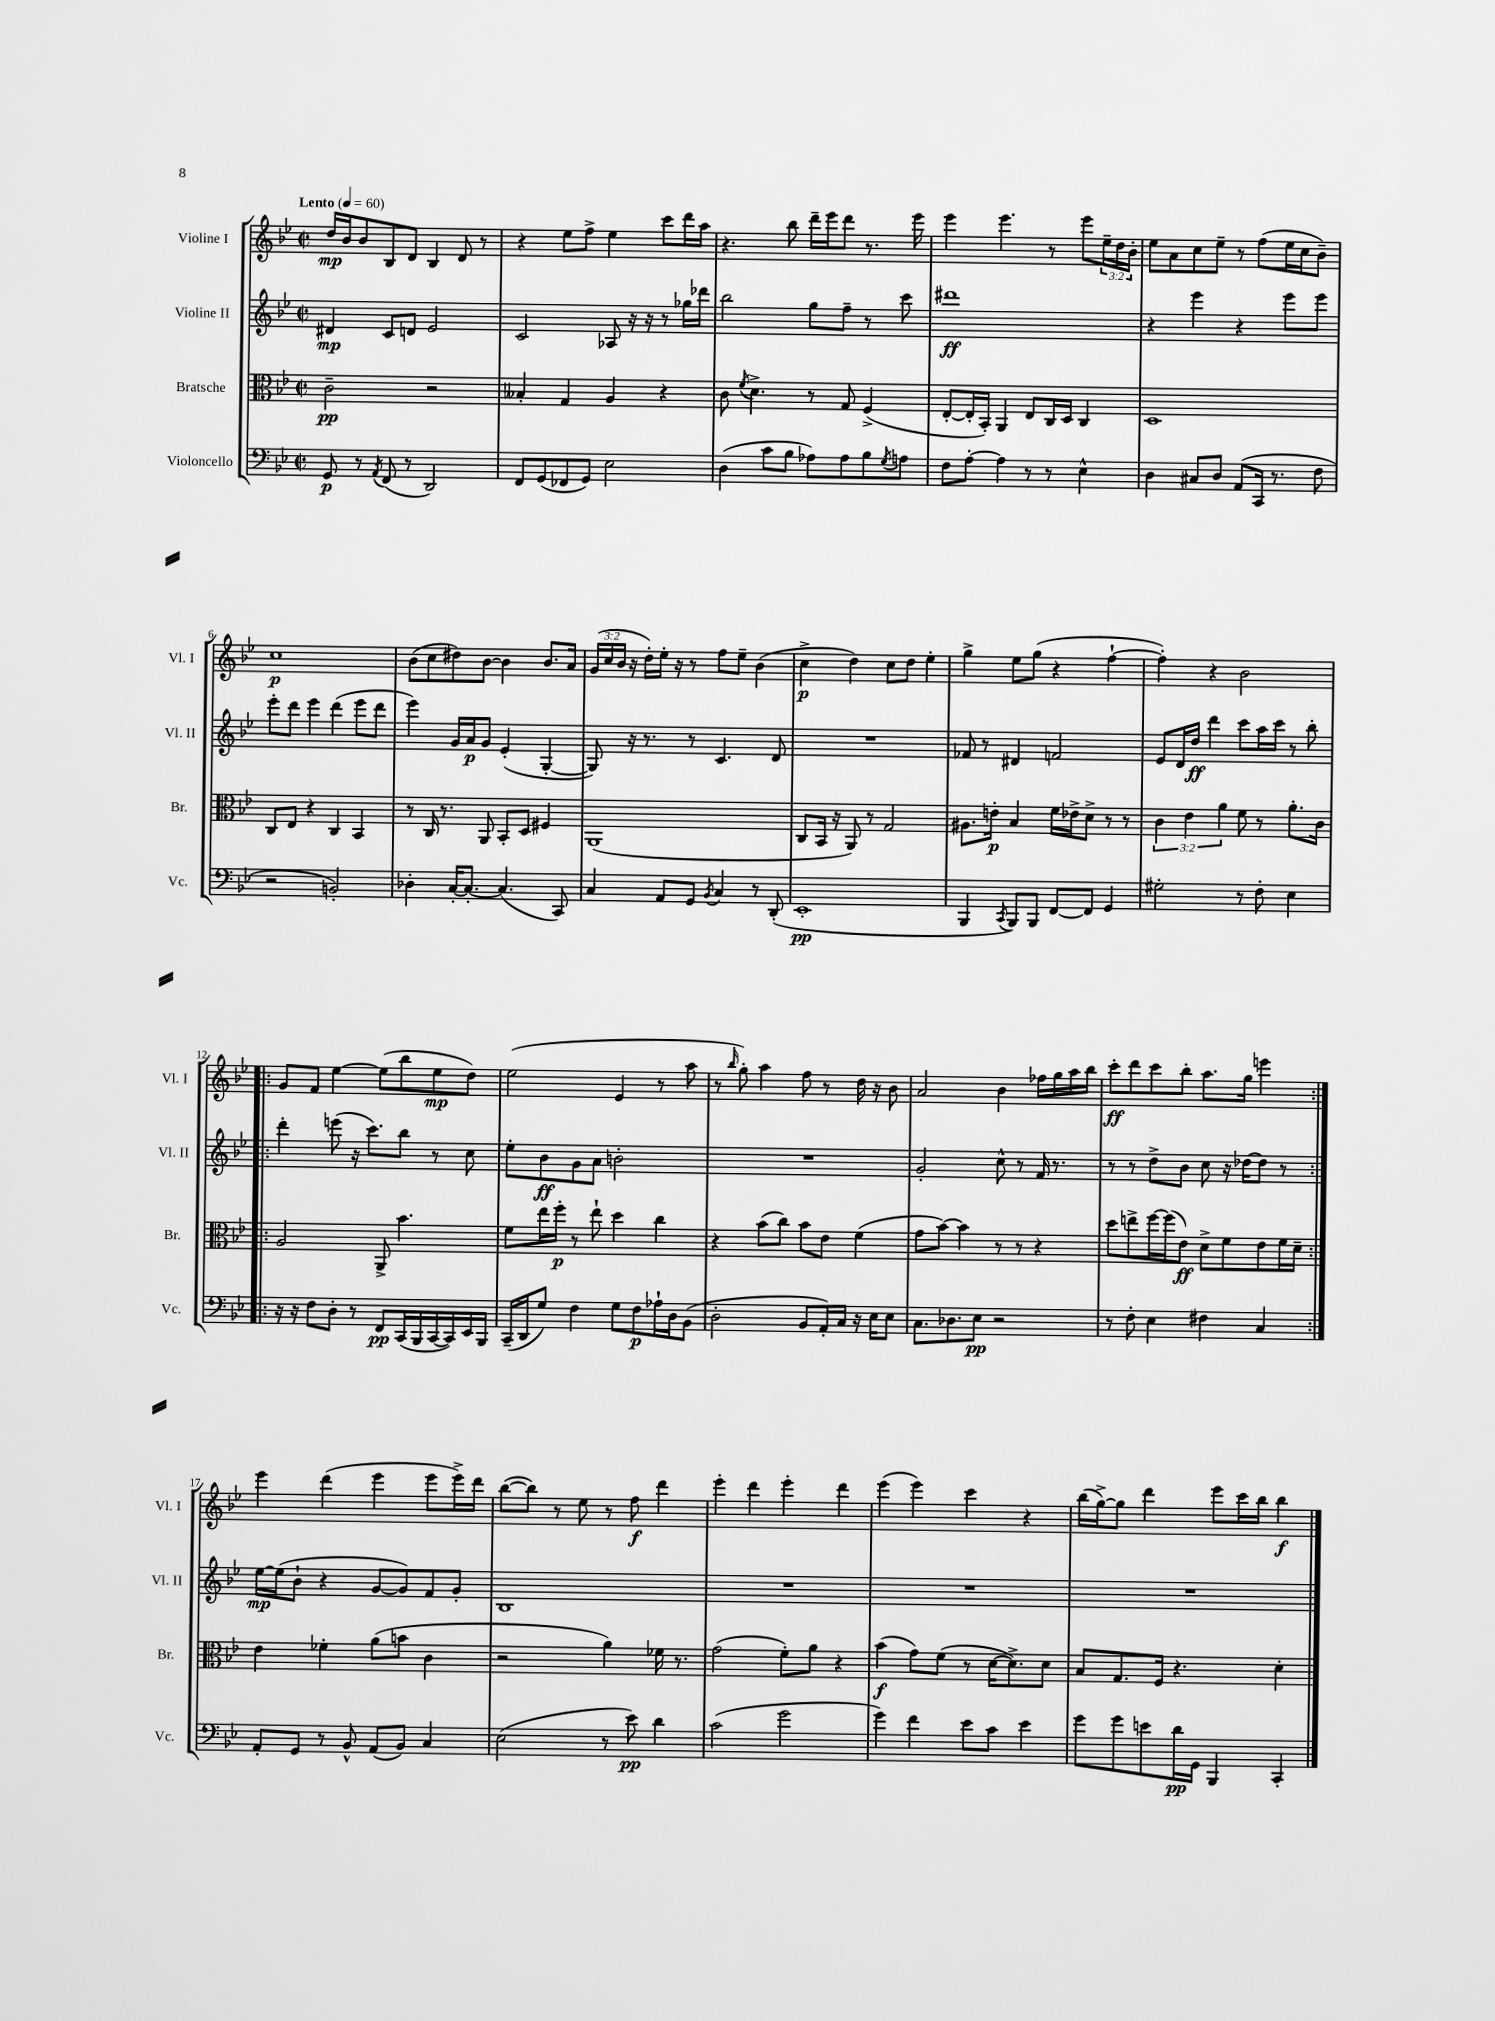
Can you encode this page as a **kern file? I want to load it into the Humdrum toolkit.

**kern	**kern	**kern	**kern
*staff4	*staff3	*staff2	*staff1
*clefF4	*clefC3	*clefG2	*clefG2
*k[b-e-]	*k[b-e-]	*k[b-e-]	*k[b-e-]
*M2/2	*M2/2	*M2/2	*M2/2
*met(c|)	*met(c|)	*met(c|)	*met(c|)
*MM60	*MM60	*MM60	*MM60
8GG/	2c~\	4d#/	16dd/LL
.	.	.	16b-/J
8r	.	.	8b-/
8qAA/	.	.	.
(8FF/	.	8c/L	8B-/
8r	.	8d/J	8d/J
2DD/)	2r	2e-/	4B-/
.	.	.	8d/
.	.	.	8r
=	=	=	=
8FF/L	4B--'/	2c/	4r
(8GG/	.	.	.
8FF-/	4G/	.	8ee-\L
8GG/J)	.	.	8ff^\J
2E-\	4A/	8A-/	4ee-\
.	.	16r	.
.	.	16r	.
.	4r	8r	8ccc\L
.	.	16gg-\LL	16ddd\L
.	.	16ddd-\JJ	16aa\JJ
=	=	=	=
(4D\	8c\	2bb-\	4.r
.	8qf/	.	.
.	4.d^\	.	.
8c\L	.	.	.
8B-\J	.	.	8bb-\
8A-\L)	8r	8gg\L	16ddd~\LL
.	.	.	16eee-\J
8A-\	8G/	8ff~\J	8ddd\J
8B-\	(4F^/	8r	8.r
8qG/	.	.	.
8A\J	.	8ccc\	.
.	.	.	16eee-\
=	=	=	=
8F\L	[8E-'/L	1ddd#	4eee-\
[8A'\J	16E-'/]L	.	.
.	16BB-'/JJ)	.	.
4A\]	4AA/	.	4.eee-\
8r	8E-/L	.	.
8r	16C/L	.	8r
.	16D/JJ	.	.
4E-^^\	4C/	.	8eee-\L
.	.	.	24ee-~\L
.	.	.	24dd\
.	.	.	24b-'\JJ
=	=	=	=
4D\	1D	4r	8ee-\L
.	.	.	8a\
8C#/L	.	4eee-\	8cc\
8D/J	.	.	8ee-~\J
(8AA/L	.	4r	8r
16CC/Jk	.	.	(8ff\L
8.r	.	.	.
.	.	8eee-\L	16ee-\L
.	.	.	16cc\J
8F\	.	8eee-\J	8b-~\J)
=	=	=	=
2r	8C/L	8eee-'\L	1cc
.	8E-/J	8ddd\J	.
.	4r	4eee-\	.
2BB'/)	4C/	(4ddd\	.
.	4BB-/	8eee-\L	.
.	.	8ddd\J	.
=	=	=	=
4D-'\	8r	4eee-\)	(8b-\L
.	16C/	.	8cc\
.	8.r	.	.
[16C'/LK	.	16g/LL	8dd#\)
8.C'/_J	.	16a/J	.
.	8AA/	8g/J	[8b-\J
(4.C/]	8BB-'/L	(4e-'/	4b-\]
.	8D/J	.	.
.	4F#/	[4G'/	8.b-/L
8CC/)	.	.	.
.	.	.	16a/Jk
=	=	=	=
4C/	(1AA	8G/])	(24g/LL
.	.	.	24cc/
.	.	.	24b-/JJ
.	.	16r	16r
.	.	8.r	16dd'\LL)
8AA/L	.	.	16ee-'\JJ
.	.	.	16r
8GG/J	.	8r	8r
8qBB-/	.	.	.
4C/	.	4.c/	8ff\L
.	.	.	8ee-~\J
8r	.	.	(4b-\
(8DD'/	.	8d/	.
=	=	=	=
1EE-'	8C/L	1r	4cc^\
.	16BB-/Jk	.	.
.	16r	.	.
.	8AA/)	.	4dd\)
.	8r	.	.
.	2G/	.	8cc\L
.	.	.	8dd\J
.	.	.	4ee-'\
=	=	=	=
4BBB-/	8.A#\L	8f-/	4gg^\
.	.	8r	.
.	16e'\Jk	.	.
8qCC/	.	.	.
8BBB-/L)	4B-/	4d#/	8ee-\L
8BBB-/J	.	.	(8gg\J
[8FF/L	16f\LL	2f/	4r
.	16e-^\J	.	.
8FF/]J	8d^\J	.	.
4GG/	8r	.	[4ff`\
.	8r	.	.
=	=	=	=
2G#'\	6c\	8e-/L	4ff'\])
.	.	16d/L	.
.	6e-\	.	.
.	.	16dd/JJ	.
.	.	4ddd\	4r
.	6a\	.	.
8r	8f\	8ccc\L	2b-\
8F'\	8r	16aa\L	.
.	.	16ccc\JJ	.
4E-\	8.a'\L	8r	.
.	.	8bb-'\	.
.	16c\Jk	.	.
=!|:	=!|:	=!|:	=!|:
16r	2A/	4ddd'\	8g/L
16r	.	.	.
8F\L	.	.	8f/J
8D'\J	.	(8eee\	[4ee-\
8r	.	16r	.
.	.	8.ccc\L)	.
8FF/L	8AA^/	.	(8ee-\]L
(16CC/L	4.b-\	8bb-\J	8bb-\
16BBB-/	.	.	.
[16CC/	.	8r	8ee-\
16CC/])	.	.	.
16EE-/	.	8cc\	8dd\J)
16BBB-/JJ	.	.	.
=	=	=	=
(16CC~/LL	8f\L	8ee-'\L	(2ee-\
16DD/J	.	.	.
8G/J)	16ee-\L	8b-\	.
.	16ff'\JJ	.	.
4F\	8r	8g\	.
.	8ee-`\	8a\J	.
8G\L	4dd\	2b'\	4e-/
8F\	.	.	.
16A-`\L	4cc\	.	8r
16D\J	.	.	.
(8BB-\J	.	.	8aa\
=	=	=	=
2D'\	4r	1r	8r
.	.	.	16qqbb-/
.	.	.	8gg'\)
.	(8b-\L	.	4aa\
.	8cc\J)	.	.
8BB-/L	8b-\L	.	8ff\
16AA'/L)	8e-\J	.	8r
16C/JJ	.	.	.
16r	(4f\	.	16dd\
16E-\LK	.	.	16r
8E-\J	.	.	8b-\
=	=	=	=
8.C\L	8g\L	2g'/	2a/
.	[8b-\J)	.	.
8.D-\	.	.	.
.	4b-\]	.	.
8E-\J	.	.	.
2r	8r	8cc^^\	4b-\
.	8r	8r	.
.	4r	16f/	16ff-\LL
.	.	8.r	16gg\
.	.	.	16aa\
.	.	.	16bb-\JJ
=	=	=	=
8r	8dd\L	8r	8ccc'\L
8F'\	8ee^\	8r	8ddd\
4E-\	[16ff\L	8dd^\L	8ccc\
.	(16ff\]J	.	.
.	8e-\J)	8b-\J	8bb-'\J
4F#\	8d^\L	8cc\	8.aa\L
.	8f\	16r	.
.	.	[16dd-\LK	16gg\Jk
4C/	8e-\	8dd-\]J	4eee\
.	16f\L	8r	.
.	16d~\JJ	.	.
=:|!	=:|!	=:|!	=:|!
8AA'/L	4e-\	[16ee-\LL	4eee-\
.	.	(16ee-\]J	.
8GG/J	.	8b-`\J	.
8r	4f-'\	4r	(4ddd\
8BB-^^/	.	.	.
(8AA/L	(8a\L	[8g/L	4eee-\
8BB-/J)	8b\J	8g/])	.
4C/	4c\	8f/	8eee-\L
.	.	8g'/J	16eee-^\L)
.	.	.	16ddd\JJ
=	=	=	=
(2E-\	2r	1B-	([8bb-\L
.	.	.	8bb-\]J)
.	.	.	8r
.	.	.	8ee-\
8r	4a\)	.	8r
8e-\)	.	.	8ff\
4d\	16f-\	.	4ddd\
.	8.r	.	.
=	=	=	=
(2c\	(2g\	1r	4eee-'\
.	.	.	4ddd\
2g\	8f'\L)	.	4eee-'\
.	8a\J	.	.
.	4r	.	4ddd\
=	=	=	=
4g\)	(4b-\	1r	(4eee-\
4f\	8g\L)	.	4eee-\)
.	(8f\J	.	.
8e-\L	8r	.	4ccc\
8c\J	[16d\LK	.	.
.	8.d^\])	.	.
4e-\	.	.	4r
.	8d\J	.	.
=	=	=	=
8g\L	8B-/L	1r	(16bb-\LL
.	.	.	[16gg^\J)
8g\	8.G/	.	8gg\]J
8e\	.	.	4ddd\
.	16F/Jk	.	.
16d\L	4.r	.	.
16GG\JJ	.	.	.
4BBB-/	.	.	8eee-\L
.	.	.	16ccc\L
.	.	.	16bb-\JJ
4CC'/	4d'\	.	4bb-\
==	==	==	==
*-	*-	*-	*-
